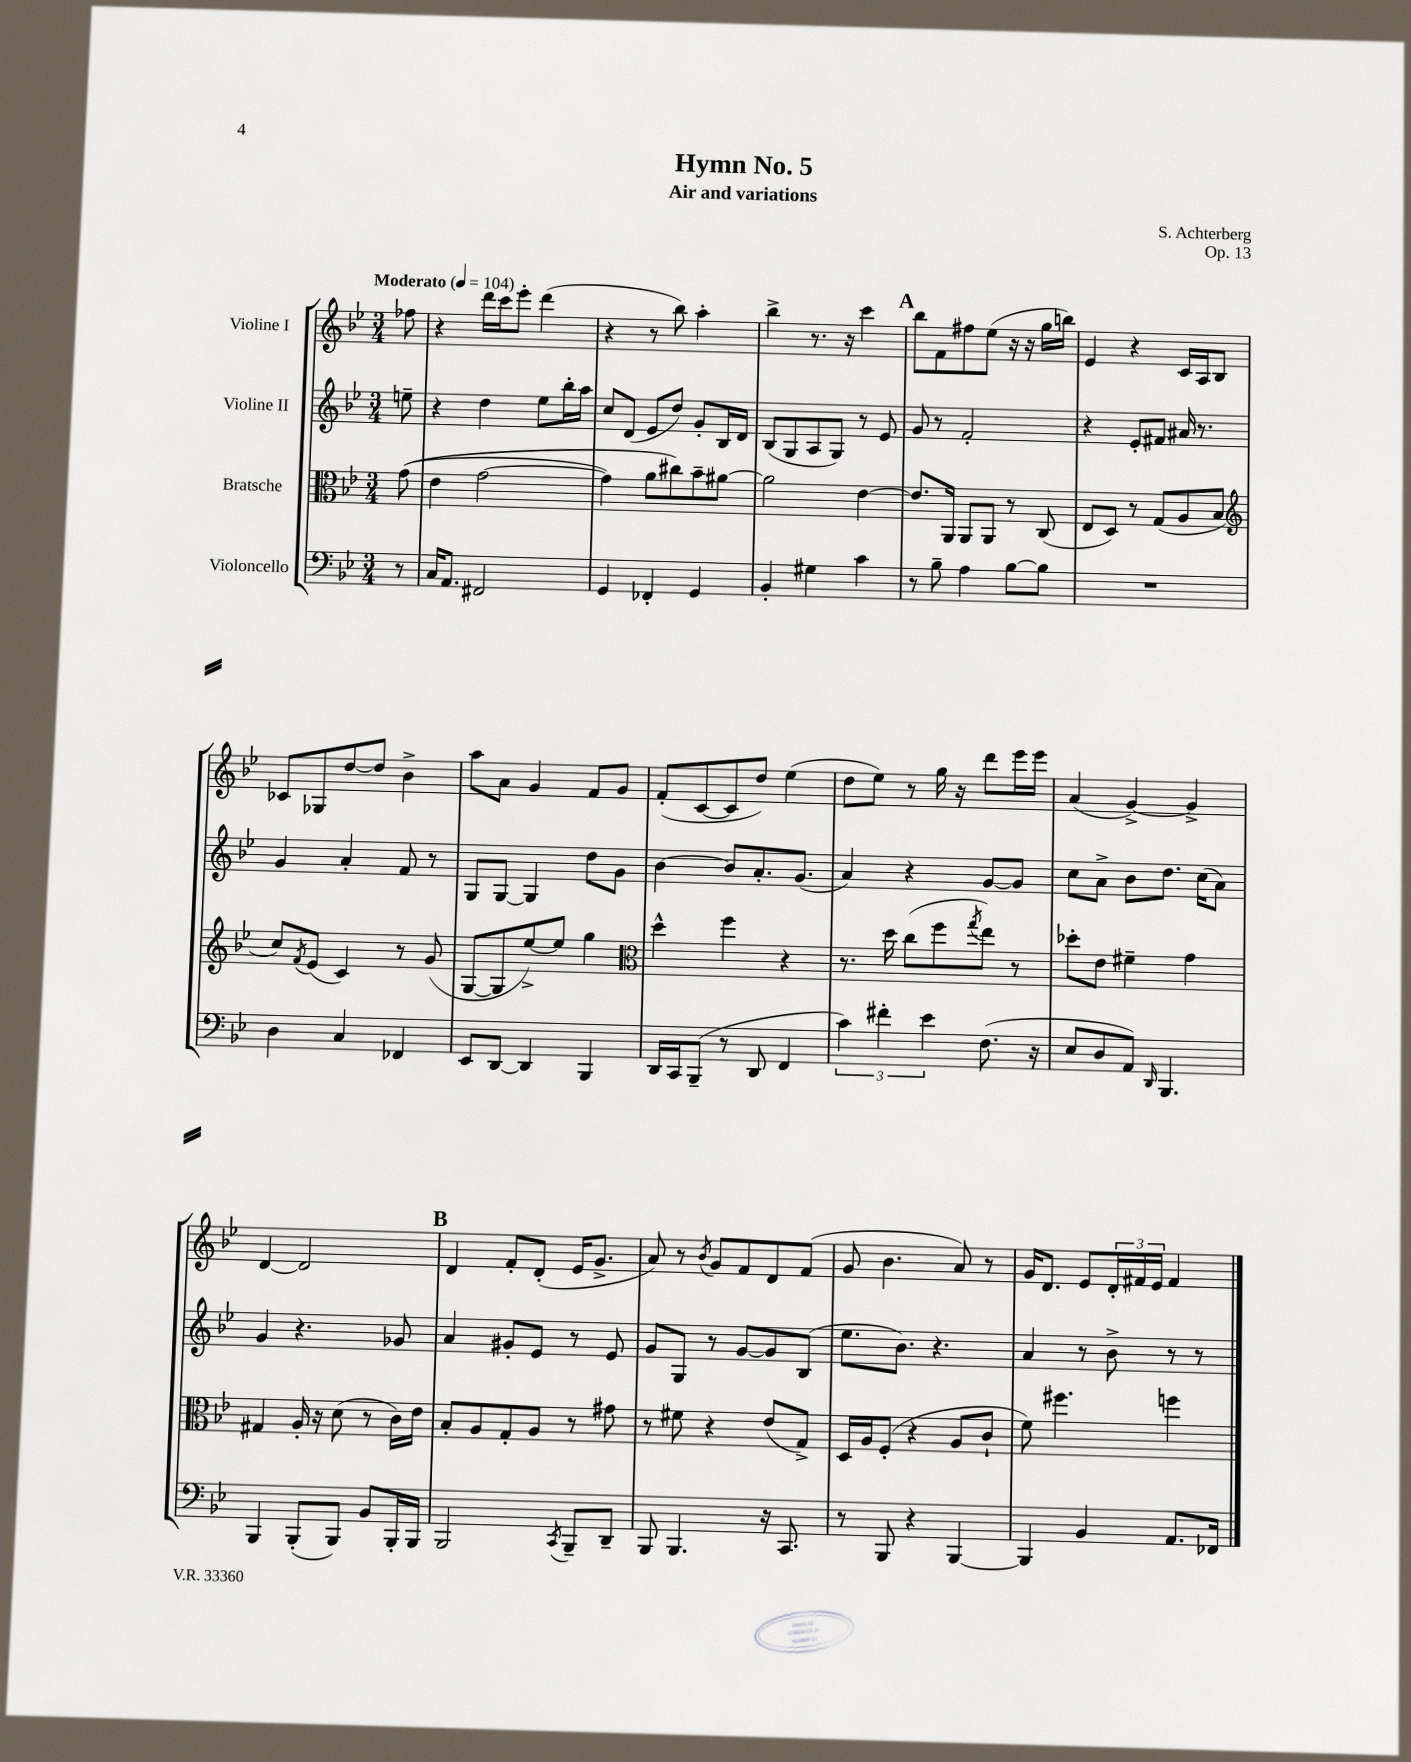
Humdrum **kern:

**kern	**kern	**kern	**kern
*staff4	*staff3	*staff2	*staff1
*clefF4	*clefC3	*clefG2	*clefG2
*k[b-e-]	*k[b-e-]	*k[b-e-]	*k[b-e-]
*M3/4	*M3/4	*M3/4	*M3/4
*MM104	*MM104	*MM104	*MM104
8r	&((8g	8ee~	8ff-
=	=	=	=
16C	4e-	4r	4r
8.AA	.	.	.
2FF#	[2g	4dd	16ddd
.	.	.	16ccc
.	.	.	8eee-'
.	.	8ee-	(4ddd
.	.	16bb-'	.
.	.	16aa	.
=	=	=	=
4GG	4g])	8cc	4r
.	.	(8d	.
4FF-'	8a	8e-	8r
.	8cc#&)	8dd)	8bb-)
4GG	8b-~	8g'	4aa'
.	[8a#	16B-	.
.	.	16d	.
=	=	=	=
4BB-'	2a#]	(8B-	4bb-^
.	.	8G	.
4G#	.	8A	8.r
.	.	8G)	.
.	.	.	16r
4c	[4e-	8r	4ccc
.	.	8e-	.
=	=	=	=
8r	8.e-]	8g	8bb-
8B-~	.	8r	8f
.	16AA	.	.
4A	8AA	2f'	8ff#
.	8AA	.	(8ee-
[8B-	8r	.	16r
.	.	.	16r
8B-]	(8C	.	16gg
.	.	.	16bb)
=	=	=	=
2.r	8E-	4r	4e-
.	8D)	.	.
.	8r	8e-'	4r
.	(8G	8f#	.
.	8A	16a#	16c
.	.	8.r	16A
.	8B-	.	8B-
=	=	=	=
*	*clefG2	*	*
4D	8cc)	4g	8c-
.	8qf	.	.
.	(8e-	.	8G-
4C	4c)	4a'	[8dd
.	.	.	8dd]
4FF-	8r	8f	4b-^
.	(8g	8r	.
=	=	=	=
8EE-	[8G	8G	8aa
[8DD	8G]	[8G	8a
4DD]	[8ee-^)	4G]	4g
.	8ee-]	.	.
4BBB-	4gg	8dd	8f
.	.	8g	8g
=	=	=	=
*	*clefC3	*	*
16DD	4dd^^	[4b-	(8f'
16CC	.	.	.
(8BBB-~	.	.	[8c
8r	4ff	8b-]	8c]
8DD	.	8.a'	8dd)
4FF	4r	.	(4ee-
.	.	(8.g	.
=	=	=	=
6c)	8.r	4a)	8dd
.	.	.	8ee-)
6f#'	.	.	.
.	16dd	.	.
.	(8cc	4r	8r
6e-	.	.	.
.	8ff	.	16gg
.	.	.	16r
.	8qgg	.	.
(8.F	8ee-)	[8g	8ddd
.	8r	8g]	16eee-
16r	.	.	16eee-
=	=	=	=
8E-	8dd-'	8cc	(4a
8D	8e-	8a^	.
8AA)	4f#~	8b-	[4g^)
16qqDD	.	.	.
4.BBB-	.	8.dd	.
.	4g	.	4g^]
.	.	(16cc	.
.	.	8a)	.
=	=	=	=
4BBB-	4G#	4g	[4d
(8BBB-'	16A'	4.r	2d]
.	16r	.	.
8BBB-)	(8d	.	.
8BB-	8r	.	.
16BBB-'	16c)	8g-	.
16BBB-	16e-	.	.
=	=	=	=
2BBB-	8B-'	4a	4d
.	8A	.	.
.	8G'	8g#'	8f'
.	8A	8e-	(8d'
8qCC	.	.	.
8BBB-~	8r	8r	16e-
.	.	.	8.g^
8DD~	8g#	8e-	.
=	=	=	=
8BBB-	8r	8g	8a)
4.BBB-	8f#	8G	8r
.	.	.	8qb-
.	4r	8r	8g
.	.	[8g	8f
16r	(8e-	8g]	8d
8.CC	.	.	.
.	8G^)	(8B-	(8f
=	=	=	=
8r	16D	8.ee-	8g
.	16A	.	.
8BBB-	(8F'	.	4.b-
.	.	8.b-)	.
4r	4r	.	.
.	.	4.r	.
[4BBB-	8A	.	8a)
.	8c`	.	8r
=	=	=	=
4BBB-]	8f)	4a	16g
.	.	.	8.d
.	4.ff#	.	.
4BB-	.	8r	8e-
.	.	8b-^	24d'
.	.	.	24f#
.	.	.	24e-
8.AA	4ff	8r	4f#
.	.	8r	.
16FF-	.	.	.
==	==	==	==
*-	*-	*-	*-
